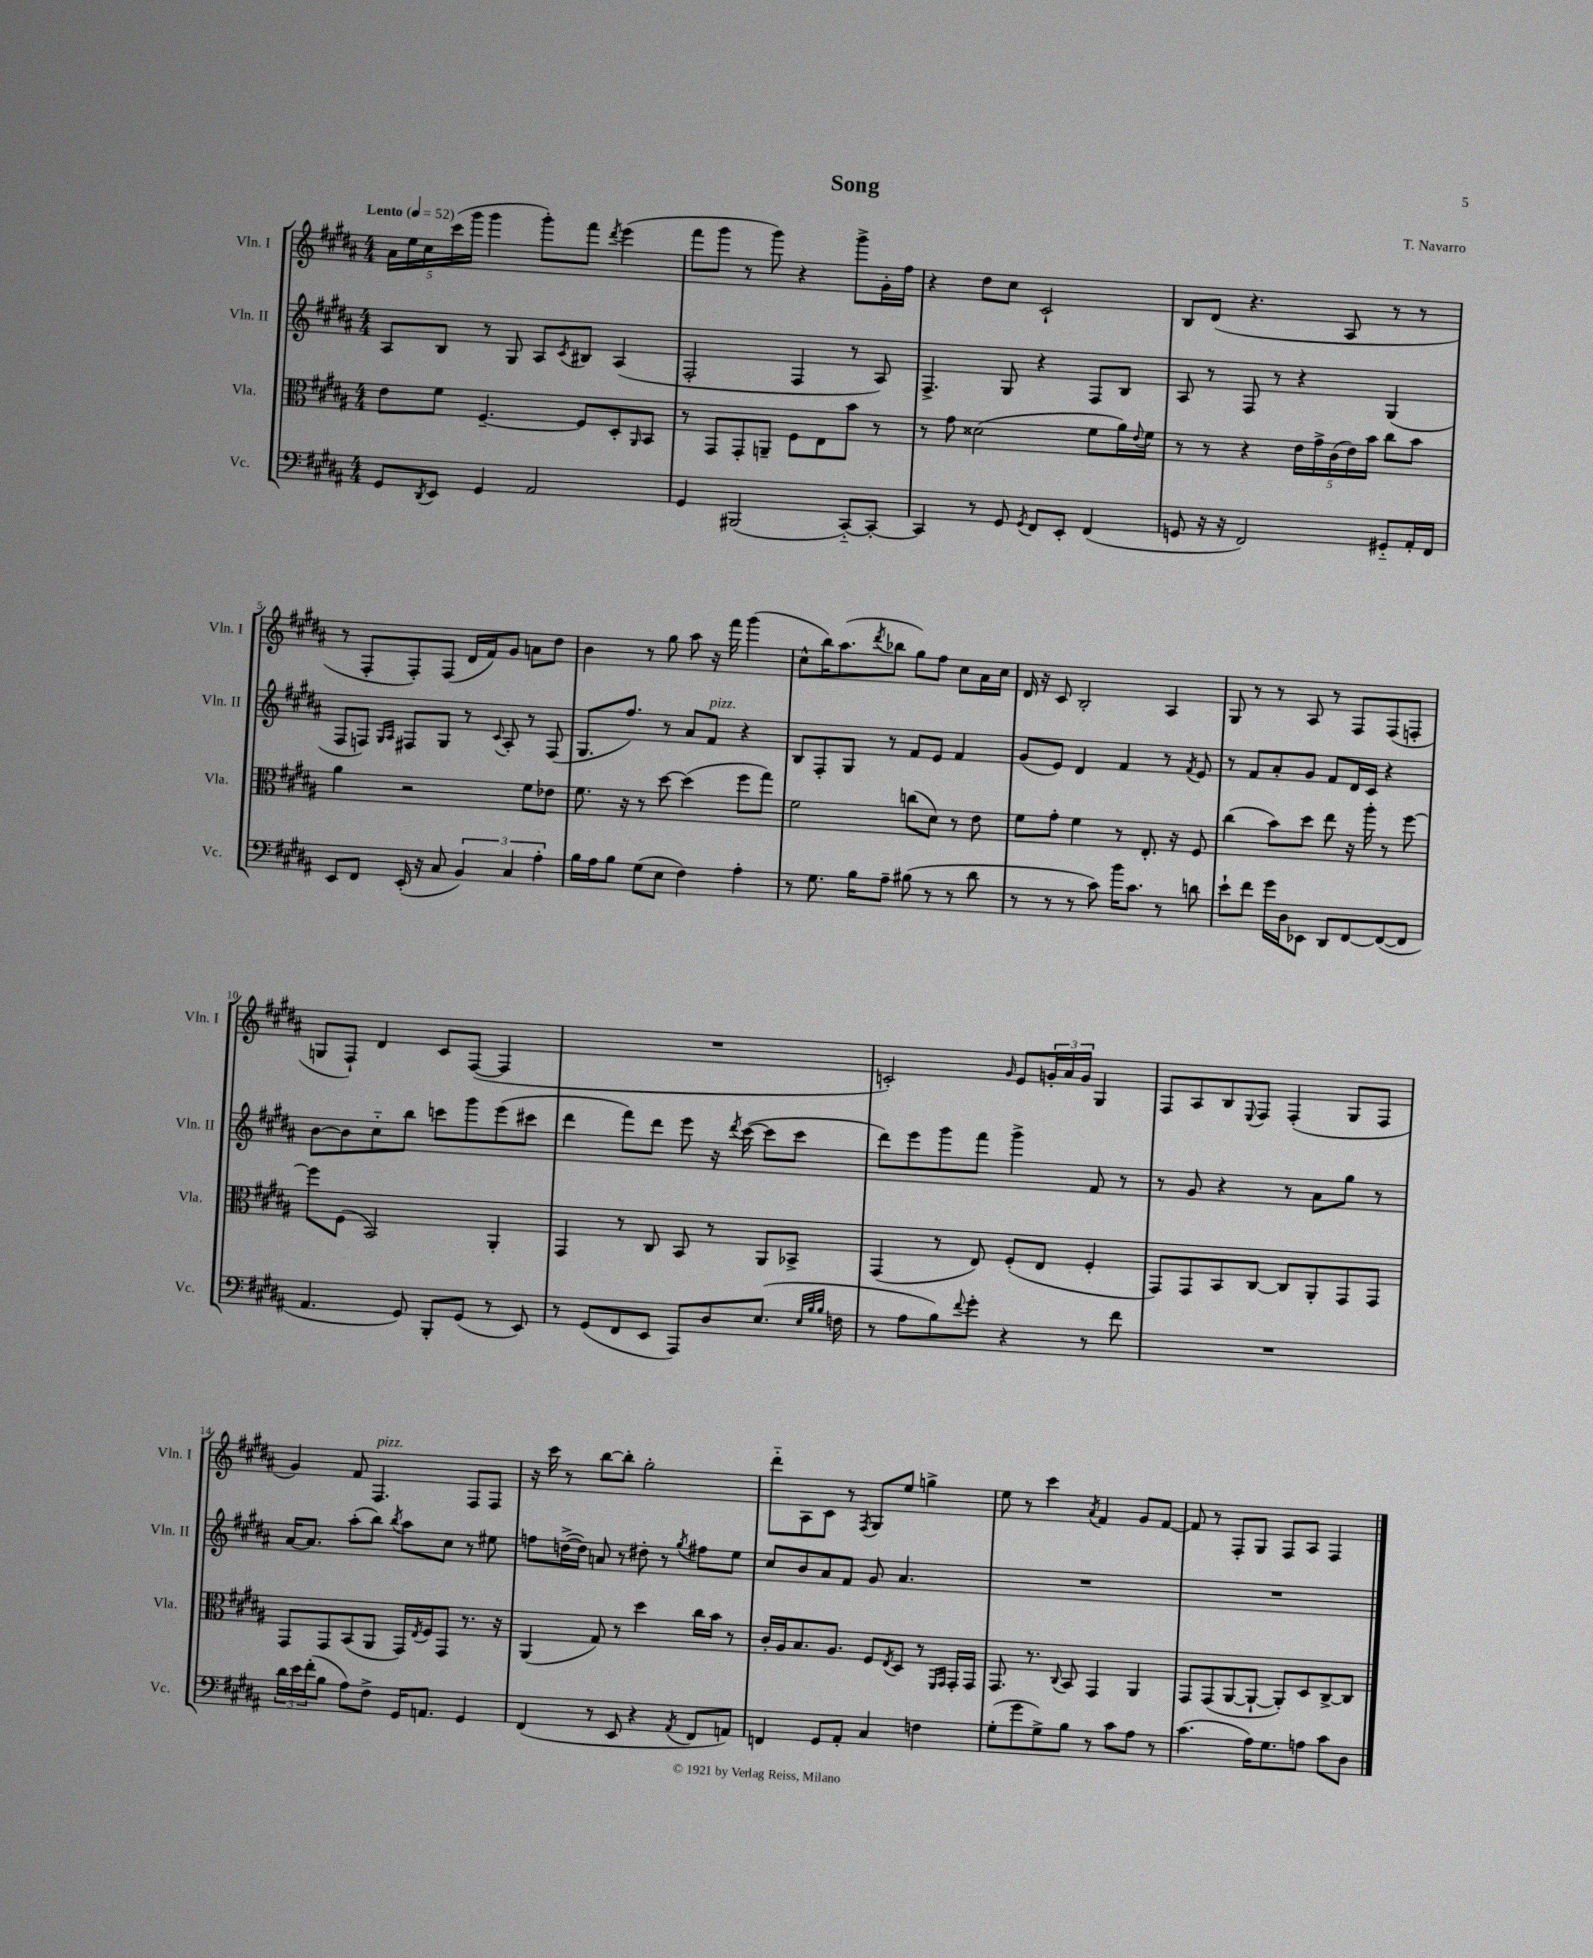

**kern	**kern	**kern	**kern
*staff4	*staff3	*staff2	*staff1
*clefF4	*clefC3	*clefG2	*clefG2
*k[f#c#g#d#a#]	*k[f#c#g#d#a#]	*k[f#c#g#d#a#]	*k[f#c#g#d#a#]
*M4/4	*M4/4	*M4/4	*M4/4
*MM52	*MM52	*MM52	*MM52
8GG#/L	8e\L	8A#/L	20a#\LL
.	.	.	20ee\
.	.	.	20cc#\
8qDD#/	.	.	.
8EE/J	8f#\J	8B/J	.
.	.	.	(20ccc#\
.	.	.	20ggg#\JJ
4GG#/	[4.F#~/	8r	4ggg#\
.	.	8G#/	.
2AA#/	.	8A#/L	8ggg#'\L)
.	.	8qc#/	.
.	8F#/]L	8B#/J	8fff#\J
.	.	.	8qddd#/
.	8D#'/	(4A#/	(4eee\
.	16qqAA#/	.	.
.	8BB/J	.	.
=	=	=	=
4GG#/	8r	2F#'/	8fff#\L
.	8GG#/L	.	8ggg#\J
(2BBB#/	8GG#'/	.	8r
.	8AA~/J	.	8ggg#\)
.	8F#\L	4F#/	4r
.	8E\	.	.
[8CC#'~/L)	8b\J	8r	8ggg#^\L
8CC#'/_J	8r	8A#/)	16g#'\L
.	.	.	16ff#\JJ
=	=	=	=
4CC#/]	8r	4.F#^/	4r
.	8g#\	.	.
8r	(2d##\	.	8dd#\L
8GG#/	.	8G#/	8cc#\J
8qGG#/	.	.	.
8FF#/L	.	4r	2c#`/
8EE'/J	.	.	.
(4FF#/	8f#\L	8F#/L	.
.	16a#\L)	8B/J	.
.	8qqe/	.	.
.	16f#\JJ	.	.
=	=	=	=
8GG/	8r	8A#/	8B/L
16r	8r	8r	(8d#/J
16r	.	.	.
2FF#/)	4r	8F#/	4.r
.	.	8r	.
.	20e\LL	4r	.
.	20g#^\	.	.
.	(20c#\	.	.
.	.	.	8A#/
.	20e\)	.	.
.	20b\JJ	.	.
8GG#'~/L	8cc#\L	(4G#/	8r
16AA#'/L	8b\J	.	8r
16FF#/JJ	.	.	.
=	=	=	=
8EE/L	4a#\	8F#/L	8r
8FF#/J	.	8F/J)	8F#'/L
.	.	16qqG#/LL	.
.	.	16qqA#/JJ	.
(16EE'/	2r	8F#/L	8F#'/)
16r	.	.	.
8C#/	.	8G#/J	(8F#/J
6BB/)	.	8r	16d#/LL
.	.	.	16f#/J)
.	.	8qqc#/	.
.	.	8A#'/	8g#/J
6C#/	.	.	.
.	8f#\L	8r	8a\L
6A#'\	.	.	.
.	8e-\J	(8F#/	8dd#\J
=	=	=	=
16B\LL	8.f#\	8.G#/L	4b\
16A#\J	.	.	.
8B\J	.	.	.
.	16r	8.ff#/J)	.
(8G#\L	8r	.	8r
8E\J	[8dd#\	8r	8gg#\
4F#\)	(4dd#\]	8a#/L	8aa#\
.	.	8f#/J	16r
.	.	.	16fff#\
4A#'\	8ff#\L	4r	(4ggg#\
.	8gg#\J)	.	.
=	=	=	=
8r	2f#\	8B/L	8cc#^^\L
8.G#\	.	8F#'/	16bb\K)
.	.	.	(8.aa#\
.	.	8G#/J	.
16B\LK	.	.	.
.	.	.	8qddd#/
8A#~\J	.	8r	8bb-\J
(8B#\	(8cc\L	8f#/L	8gg#\L)
8r	8d#\J)	8e/J	8ff#\J
8r	8r	4f#/	8cc#\L
8d#\	8e\	.	16a#\L
.	.	.	16cc#\JJ
=	=	=	=
8r	8f#\L	(8g#/L	16d#/
.	.	.	16r
8r	8g#'\J	8e/J)	8c#/
8r	4f#\	4d#/	2B'/
8c#\)	.	.	.
16b\LK	8r	4f#/	.
8.c#\J	.	.	.
.	8.E'/	.	.
8r	.	8r	4A#/
.	16r	.	.
.	.	8qf#/	.
8d\	8F#/	8e/	.
=	=	=	=
8e`\L	(4cc#\	8r	8G#/
8f#\J	.	8f#/L	8r
16g#\LL	8b\L)	8a#'/	8r
16D#\J	.	.	.
8EE-\J	8dd#\J	8g#/J	8A#/
8DD#/L	8ee\	8f#/L	8r
[8FF#/	16r	16d#/L	8F#/L
.	16aa#'\	16c#/JJ	.
(8FF#/_	8r	4r	(8F#/
8FF#/]J	[8ff#\	.	8F'/J
=	=	=	=
4.AA#/	8ff#\]L	[8b\L	8G/L
.	(8F#\J	8b\]	8F#`/J)
.	2BB/)	8cc#'~\	4d#/
8GG#/)	.	8bb\J	.
8BBB'/L	.	8ccc\L	8c#/L
(8GG#/J	.	8ggg#\	([8F#/J
8r	4AA#'/	(8eee\	4F#/]
8EE/)	.	8ccc#\J	.
=	=	=	=
8r	4GG#/	4ddd#\	1r
(8GG#/L	.	.	.
8FF#/	8r	8fff#\L)	.
8EE/J	8C#/	8ddd#\J	.
8AAA#/L)	8BB/	8eee\	.
8D#/	8r	16r	.
.	.	8qddd#/	.
.	.	([16ccc#\	.
(8.E/J	8AA#/L	8ccc#\]L	.
.	8BB-^/J	8ccc#\J	.
32qqE/LLL	.	.	.
32qqB/	.	.	.
32qqB/JJJ	.	.	.
16F\	.	.	.
=	=	=	=
8r	(4GG#/	8ddd#\L)	2c'/)
8A#\L	.	8eee\	.
8B\)	8r	8ggg#\	.
8qqf#/	.	.	.
8g#'\J	8E/)	8fff#\J	.
.	.	.	16qqg#/
4r	(8F#'/L	4ggg#^\	8e/L
.	8E/J	.	24g'/L
.	.	.	24a#/
.	.	.	24g/JJ
8r	4F#'/	8f#/	4G#/
8f#\	.	8r	.
=	=	=	=
1r	8GG#/L)	8r	8F#/L
.	8GG#/	8g#/	8A#/
.	8BB/	4r	8B/
.	.	.	8qqE/
.	[8C#/J	.	8F#/J
.	8C#/]L	8r	(4F#'/
.	8AA#'/	8a#\L	.
.	8GG#/	8gg#\J	8G#/L
.	8GG#/J	8r	8F#/J
=	=	=	=
24d#\LL	8GG#/L	[16a#/LK	4g#/)
24e\	.	.	.
.	.	8.a#/]J	.
(24f#'\J	.	.	.
8B\J	8GG#/	.	.
8A#\L)	(8BB/	(8aa#'\L	8f#/
8F#^\J	8AA#/J	8bb\J)	4.F#/
.	.	8qbb/	.
16GG#/LK	16GG#/LL)	8aa#\L	.
.	8qE/	.	.
8.AA/J	16F#/J	.	.
.	8GG#/J	8cc#\J	.
4GG#/	8.r	8r	8F#/L
.	.	8ee#\	8F#/J
.	16r	.	.
=	=	=	=
(4FF#/	(4AA#/	8ff\L	16r
.	.	.	16ccc#\
.	.	([16dd^\L	8r
.	.	16dd\]JJ)	.
8r	8G#/)	8a/	[8bb\L
8EE/	8r	8r	8bb'\]J
4r	4dd#\	8dd#'\	2gg#'\
.	.	8r	.
8qAA#/	.	8qgg#/	.
8FF#/L	16cc#\LL	8ff#\L	.
.	16b\JJ	.	.
8AA/J)	8r	8ee\J	.
=	=	=	=
4FF/	16c#'/LL	8cc#/L	8ddd#'~\L
.	16A#/J	.	.
.	8.B/	8b/	8A#\
8GG#/L	.	8a#/	8c#\J
.	8.A#/J	.	.
8AA#'/J	.	8f#/J	8r
.	.	.	8qF#/
4C#/	8F#/L	8g#/	8G#/L
.	8qE/	.	.
.	8D#/J	4.a#/	8ee/J
4F\	8r	.	4gg^\
.	16qqFF#/LL	.	.
.	16qqGG#/JJ	.	.
.	16GG#'/LL	.	.
.	16GG#/JJ	.	.
=	=	=	=
(8G#'\L	8.GG#/	1r	8ee\
8g#\	.	.	8r
.	8.r	.	.
8G#^\)	.	.	4ccc#\
.	8qqC#/	.	.
8B\J	8BB/	.	.
.	.	.	8qa#/
8r	4GG#/	.	4f#/
8c#\L	.	.	.
8A#\J	4AA#/	.	8g#/L
8r	.	.	[8f#/J
=	=	=	=
(4.c#\	8GG#/L	1r	8f#/]
.	(8GG#/	.	8r
.	[8AA#/	.	8F#'/L
16A#\LK)	8AA#`/_J	.	8G#/J
8.G#\	.	.	.
.	8AA#'/]L)	.	8F#/L
8A\J	8D#/	.	8A#/J
8c#\L	[8C#^/	.	4F#/
8D#\J	8C#/]J	.	.
==	==	==	==
*-	*-	*-	*-
